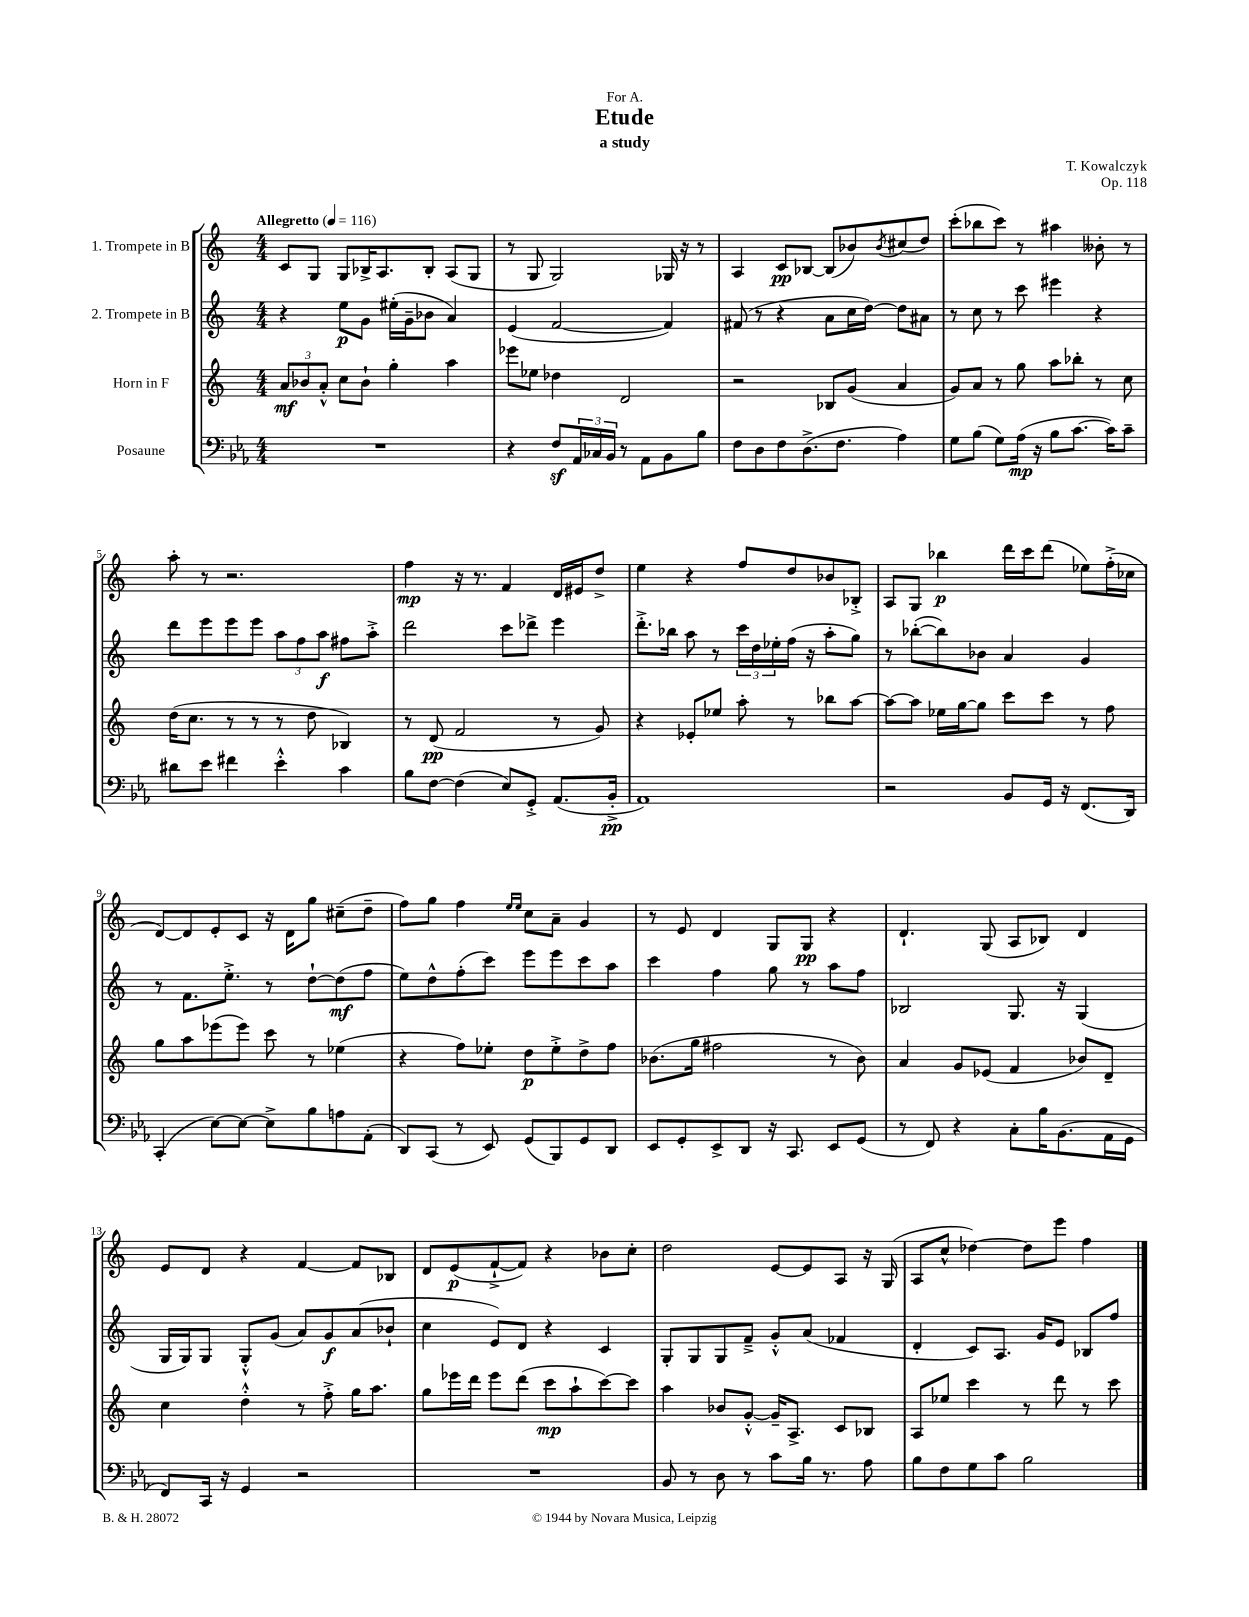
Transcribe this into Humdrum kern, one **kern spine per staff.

**kern	**dynam	**kern	**dynam	**kern	**dynam	**kern	**dynam
*part4	*part4	*part3	*part3	*part2	*part2	*part1	*part1
*staff4	*staff4	*staff3	*staff3	*staff2	*staff2	*staff1	*staff1
*I"Posaune	*	*I"Horn in F	*	*I"2. Trompete in B	*	*I"1. Trompete in B	*
*clefF4	*	*clefG2	*	*clefG2	*	*clefG2	*
*k[b-e-a-]	*	*k[]	*	*k[]	*	*k[]	*
*M4/4	*	*M4/4	*	*M4/4	*	*M4/4	*
*MM116	*	*MM116	*	*MM116	*	*MM116	*
=1	=1	=1	=1	=1	=1	=1	=1
!	!	!	!	!	!	!LO:TX:a:B:t=Allegretto	!
1r	.	12a/L	mf	4r	.	8c/L	.
.	.	12b-X/	.	.	.	.	.
.	.	.	.	.	.	8G/J	.
.	.	12a'^^/J	.	.	.	.	.
.	.	8cc\L	.	8ee\L	p	8G/L	.
.	.	8b-`\J	.	8g\J	.	16B-X^/K	.
.	.	.	.	.	.	8.A/	.
.	.	4gg'\	.	(16ee#X'\LL	.	.	.
.	.	.	.	16g~\J	.	.	.
.	.	.	.	8b-X\J	.	8B-'/J	.
.	.	4aa\	.	4a/)	.	(8A/L	.
.	.	.	.	.	.	8G/J	.
=2	=2	=2	=2	=2	=2	=2	=2
4r	.	8eee-X\L	.	(4e/	.	8r	.
.	.	8ee-X\J	.	.	.	8G/	.
8Fz/L	.	4dd-X\	.	[2f/	.	2G/)	.
24AA-/L	.	.	.	.	.	.	.
24C-X/	.	.	.	.	.	.	.
24BB-/JJ	.	.	.	.	.	.	.
8r	.	2d/	.	.	.	.	.
8AA-\L	.	.	.	.	.	.	.
8BB-\	.	.	.	4f/])	.	16G-X/	.
.	.	.	.	.	.	16r	.
8B-\J	.	.	.	.	.	8r	.
=3	=3	=3	=3	=3	=3	=3	=3
8F\L	.	2r	.	(8f#X/	.	4A/	.
8D\	.	.	.	8r	.	.	.
8F\	.	.	.	4r	.	8c/L	pp
(8.D^\	.	.	.	.	.	[8B-X/J	.
.	.	8B-X/L	.	8a\L	.	(8B-/L]	.
8.F\J	.	.	.	.	.	.	.
.	.	(8g/J	.	16cc\L	.	8b-X/)	.
.	.	.	.	[16dd\JJ)	.	.	.
.	.	.	.	.	.	8qb-/	.
4A-\)	.	4a/	.	8dd\L]	.	(8cc#X/	.
.	.	.	.	8a#X\J	.	8dd/J)	.
=4	=4	=4	=4	=4	=4	=4	=4
8G\L	.	8g/L)	.	8r	.	(8ccc'\L	.
(8B-\J	.	8a/J	.	8cc\	.	8bb-X\	.
8G\L)	.	8r	.	8r	.	8ccc\J)	.
(16A-\Jk	mp	8gg\	.	8ccc\	.	8r	.
16r	.	.	.	.	.	.	.
8B-\L	.	8aa\L	.	4eee#X\	.	4aa#X\	.
[8.c\J	.	8bb-X'\J	.	.	.	.	.
.	.	8r	.	4r	.	8b--X'\	.
16c\KL])	.	.	.	.	.	.	.
8c~\J	.	8cc\	.	.	.	8r	.
!!LO:LB:g=z
=5	=5	=5	=5	=5	=5	=5	=5
8d#X\L	.	(16dd\KL	.	8ddd\L	.	8aa'\	.
.	.	8.cc\J	.	.	.	.	.
8e-\J	.	.	.	8eee\	.	8r	.
4f#X\	.	8r	.	8eee\	.	2.r	.
.	.	8r	.	8eee\J	.	.	.
4e-'^^\	.	8r	.	12aa\L	.	.	.
.	.	.	.	12ff\	.	.	.
.	.	8dd\	.	.	.	.	.
.	.	.	.	12aa\J	f	.	.
4c\	.	4B-X/)	.	8ff#X\L	.	.	.
.	.	.	.	8aa'^\J	.	.	.
=6	=6	=6	=6	=6	=6	=6	=6
8B-\L	.	8r	.	2ddd\	.	4ff\	mp
[8F\J	.	(8d/	pp	.	.	.	.
(4F\]	.	2f/	.	.	.	16r	.
.	.	.	.	.	.	8.r	.
8E-/L)	.	.	.	8ccc\L	.	4f/	.
8GG'^/J	.	.	.	8ddd-X^\J	.	.	.
(8.AA-/L	.	8r	.	4eee\	.	16d/LL	.
.	.	.	.	.	.	16e#X/J	.
.	.	8g/)	.	.	.	8dd^/J	.
16BB-'^/Jk	pp	.	.	.	.	.	.
=7	=7	=7	=7	=7	=7	=7	=7
1AA-)	.	4r	.	8.ddd'^\L	.	4ee\	.
.	.	.	.	16bb-X\Jk	.	.	.
.	.	8e-X'/L	.	8aa\	.	4r	.
.	.	8ee-X/J	.	8r	.	.	.
.	.	8aa'\	.	24ccc\LL	.	8ff/L	.
.	.	.	.	24dd\	.	.	.
.	.	.	.	24ee-X'\	.	.	.
.	.	8r	.	(16ff\JJ	.	8dd/	.
.	.	.	.	16r	.	.	.
.	.	8bb-X\L	.	8aa'\L	.	8b-X/	.
.	.	[8aa\J	.	8gg\J)	.	8B-X'^/J	.
=8	=8	=8	=8	=8	=8	=8	=8
2r	.	8aa\L_	.	8r	.	8A/L	.
.	.	8aa\J]	.	([8bb-X'\L	.	8G/J	.
.	.	16ee-X\LL	.	8bb-\])	.	4bb-X\	p
.	.	[16gg\J	.	.	.	.	.
.	.	8gg\J]	.	8b-X\J	.	.	.
8BB-/L	.	8ccc\L	.	4a/	.	16ddd\LL	.
.	.	.	.	.	.	16ccc\J	.
16GG/Jk	.	8ccc\J	.	.	.	(8ddd\J	.
16r	.	.	.	.	.	.	.
(8.FF/L	.	8r	.	4g/	.	8ee-X\L)	.
.	.	8ff\	.	.	.	(16ff'^\L	.
16DD/Jk)	.	.	.	.	.	16cc-X\JJ	.
!!LO:LB:g=z
=9	=9	=9	=9	=9	=9	=9	=9
(4CC'/	.	8gg\L	.	8r	.	[8d/L)	.
.	.	8aa\	.	8.f\L	.	8d/]	.
[8E-\L)	.	(8eee-X\	.	.	.	8e'/	.
.	.	.	.	8.ee'^\J	.	.	.
8E-\J_	.	8eee-\J)	.	.	.	8c/J	.
8E-^\L]	.	8ccc\	.	8r	.	16r	.
.	.	.	.	.	.	16d\KL	.
8B-\	.	8r	.	[8dd`\L	.	8gg\J	.
8An\	.	(4ee-X\	.	(8dd\]	mf	(8cc#X~\L	.
(8AA-'\J	.	.	.	8ff\J	.	8dd~\J	.
=10	=10	=10	=10	=10	=10	=10	=10
8DD/L)	.	4r	.	8ee\L)	.	8ff\L)	.
(8CC/J	.	.	.	8dd^^\	.	8gg\J	.
8r	.	8ff\L)	.	(8ff'\	.	4ff\	.
8EE-/)	.	8ee-X'\J	.	8ccc\J)	.	.	.
.	.	.	.	.	.	16qqee/LL	.
.	.	.	.	.	.	16qqee/JJ	.
(8GG/L	.	8dd\L	p	8eee\L	.	8cc\L	.
8BBB-/)	.	8ee-'^\	.	8eee\	.	8a~\J	.
8GG/	.	8dd^\	.	8ccc\	.	4g/	.
8DD/J	.	8ff\J	.	8aa\J	.	.	.
=11	=11	=11	=11	=11	=11	=11	=11
8EE-/L	.	(8.b-X\L	.	4ccc\	.	8r	.
8GG'/	.	.	.	.	.	8e/	.
.	.	16gg\Jk	.	.	.	.	.
8EE-^/	.	2ff#X\	.	4ff\	.	4d/	.
8DD/J	.	.	.	.	.	.	.
16r	.	.	.	8gg\	.	8G/L	.
8.CC/	.	.	.	.	.	.	.
.	.	.	.	8r	.	8G/J	pp
8EE-/L	.	8r	.	8aa\L	.	4r	.
(8GG/J	.	8b-\)	.	8ff\J	.	.	.
=12	=12	=12	=12	=12	=12	=12	=12
8r	.	4a/	.	2B-X/	.	4.d`/	.
8FF/)	.	.	.	.	.	.	.
4r	.	8g/L	.	.	.	.	.
.	.	(8e-X/J	.	.	.	(8G/	.
8C'\L	.	4f/	.	8.G/	.	8A/L	.
16B-\K	.	.	.	.	.	8B-X/J)	.
(8.BB-\	.	.	.	16r	.	.	.
.	.	8b-X/L)	.	(4G/	.	4d/	.
16AA-\L	.	8d~/J	.	.	.	.	.
16GG\JJ	.	.	.	.	.	.	.
!!LO:LB:g=z
=13	=13	=13	=13	=13	=13	=13	=13
8FF/L)	.	4cc\	.	16G/LL	.	8e/L	.
.	.	.	.	16G/J)	.	.	.
16CC/Jk	.	.	.	8G/J	.	8d/J	.
16r	.	.	.	.	.	.	.
4GG/	.	4dd'^^\	.	8G'^^/L	.	4r	.
.	.	.	.	(8g/J	.	.	.
2r	.	8r	.	8a/L)	.	[4f/	.
.	.	8ff'^\	.	8g/	f	.	.
.	.	16gg\KL	.	(8a/	.	8f/L]	.
.	.	8.aa\J	.	.	.	.	.
.	.	.	.	8b-X`/J	.	8B-X/J	.
=14	=14	=14	=14	=14	=14	=14	=14
1r	.	8gg\L	.	4cc\	.	8d/L	.
.	.	16eee-X\L	.	.	.	(8e/	p
.	.	16ddd\JJ	.	.	.	.	.
.	.	8eee-\L	.	8e/L)	.	[8f`^/	.
.	.	(8ddd\J	.	8d/J	.	8f/J])	.
.	.	8ccc\L	mp	4r	.	4r	.
.	.	8aa`\	.	.	.	.	.
.	.	[8ccc\)	.	4c/	.	8b-X\L	.
.	.	8ccc\J]	.	.	.	8cc'\J	.
=15	=15	=15	=15	=15	=15	=15	=15
8BB-/	.	4aa\	.	8G'/L	.	2dd\	.
8r	.	.	.	8G/	.	.	.
8D\	.	8b-X/L	.	8G/	.	.	.
8r	.	[8g'^^/J	.	8f~^/J	.	.	.
8c\L	.	16g~/KL]	.	8g'^^/L	.	[8e/L	.
.	.	8.A^/J	.	.	.	.	.
16B-\Jk	.	.	.	(8a/J	.	8e/]	.
8.r	.	.	.	.	.	.	.
.	.	8c/L	.	4f-X/	.	8A/J	.
8A-\	.	8B-X/J	.	.	.	16r	.
.	.	.	.	.	.	(16G/	.
=16	=16	=16	=16	=16	=16	=16	=16
8B-\L	.	8A/L	.	4d'/	.	8A/L	.
8F\	.	8ee-X/J	.	.	.	8cc^^/J	.
8G\	.	4ccc\	.	8c/L)	.	[4dd-X\)	.
8c\J	.	.	.	8.A/J	.	.	.
2B-\	.	8r	.	.	.	8dd-\L]	.
.	.	.	.	16g/KL	.	.	.
.	.	8ddd\	.	8e/J	.	8eee\J	.
.	.	8r	.	8B-X/L	.	4ff\	.
.	.	8ccc\	.	8ff/J	.	.	.
==	==	==	==	==	==	==	==
*-	*-	*-	*-	*-	*-	*-	*-
